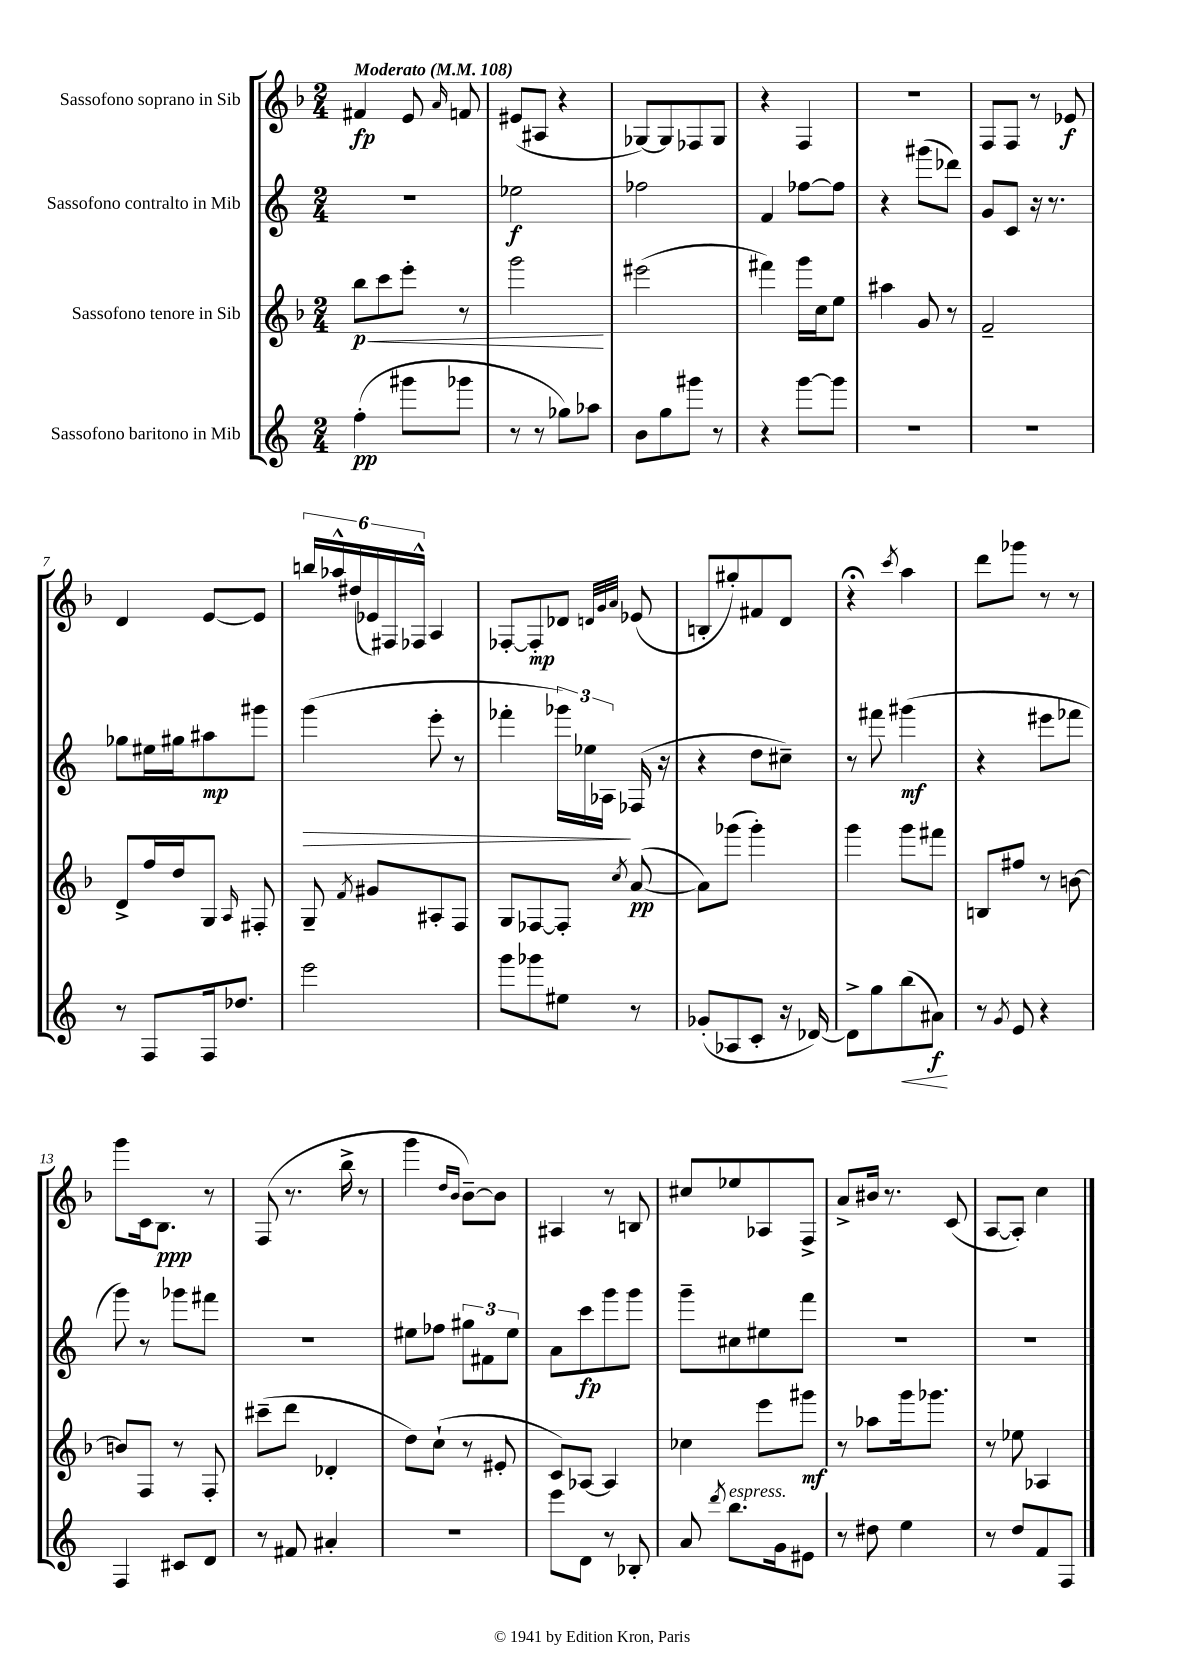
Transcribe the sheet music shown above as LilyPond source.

<<
\new StaffGroup <<
\new Staff = "s0" \with { instrumentName = "Sassofono soprano in Sib" } {
    \clef treble \key f \major \numericTimeSignature \time 2/4 \tempo "Moderato" 4 = 108
    \autoBeamOff fis'4\fp e'8 \grace { a'16 } f'8 |
    eis'8[( ais8] r4 |
    ges8[~) ges8 fes8 ges8] |
    r4 f4 |
    r2 |
    f8[ f8] r8 ees'8\f |
    d'4 e'8[~ e'8] |
    \tuplet 6/4 { b''16[ aes''16-^ dis''16( ees'16) fis16 fes16]-^ } a4 |
    fes8[~-. fes8-.\mp des'8] \grace { d'32[ g'32 a'32] } ees'8( |
    b8[-. gis''8-.) fis'8 d'8] |
    r4\fermata \acciaccatura { c'''8 } a''4 |
    d'''8[ ges'''8] r8 r8 |
    g'''8[ c'16 bes8.]\ppp r8 |
    f8( r8. bes''16-> r8 |
    g'''4 \grace { d''16[ bes'16] } bes'8[~--) bes'8] |
    ais4 r8 b8 |
    cis''8[ ees''8 aes8 f8]-> |
    a'8[-> bis'16] r8. c'8( |
    a8[~ a8]-.) c''4 \bar "|." |
}
\new Staff = "s1" \with { instrumentName = "Sassofono contralto in Mib" } {
    \clef treble \key c \major \numericTimeSignature \time 2/4
    \autoBeamOff r2 |
    ees''2\f |
    fes''2 |
    f'4 fes''8[~ fes''8] |
    r4 gis'''8[( des'''8]) |
    g'8[ c'8] r16 r8. |
    ges''8[ eis''16 gis''16 ais''8\mp gis'''8] |
    g'''4\>( e'''8-. r8 |
    fes'''4-. \tuplet 3/2 { ges'''16[) ees''16 aes16]\! } fes16( r16 |
    r4 d''8[ cis''8]--) |
    r8 fis'''8 gis'''4\mf( |
    r4 eis'''8[ fes'''8] |
    g'''8) r8 ges'''8[ fis'''8] |
    R2 |
    eis''8[ fes''8] \tuplet 3/2 { gis''8[ fis'8 eis''8] } |
    a'8[ c'''8\fp g'''8 g'''8] |
    g'''8[-- cis''8 eis''8 f'''8] |
    R2 |
    R2 \bar "|." |
}
\new Staff = "s2" \with { instrumentName = "Sassofono tenore in Sib" } {
    \clef treble \key f \major \numericTimeSignature \time 2/4
    \autoBeamOff bes''8[\p\< c'''8 e'''8]-. r8 |
    g'''2\! |
    eis'''2( |
    fis'''4) g'''16[ c''16 e''8] |
    ais''4 g'8 r8 |
    f'2-- |
    d'8[-> f''16 d''16 g8] \grace { a16 } fis8-. |
    g8-- \acciaccatura { f'8 } gis'8[ ais8-. f8] |
    g8[ fes8~ fes8]-. \acciaccatura { c''8 } a'8~\pp( |
    a'8[) ges'''8]( ges'''4-.) |
    g'''4 g'''8[ fis'''8] |
    b8[ fis''8] r8 b'8~ |
    b'8[ f8] r8 f8-. |
    cis'''8[--( d'''8] des'4-. |
    d''8[) c''8]-!( r8 eis'8-. |
    c'8[) aes8]~ aes4 |
    ces''4 e'''8[ gis'''8]\mf |
    r8 aes''8[ g'''16 ges'''8.] |
    r8 ees''8 aes4 \bar "|." |
}
\new Staff = "s3" \with { instrumentName = "Sassofono baritono in Mib" } {
    \clef treble \key c \major \numericTimeSignature \time 2/4
    \autoBeamOff f''4-.\pp( gis'''8[ ges'''8] |
    r8 r8 ges''8[) aes''8] |
    b'8[ g''8 gis'''8] r8 |
    r4 g'''8[~ g'''8] |
    R2 |
    R2 |
    r8 f8[ f16 des''8.] |
    e'''2 |
    g'''8[ ges'''8 eis''8] r8 |
    ges'8[-.( aes8 c'8]-. r16 des'16~) |
    des'8[-> g''8 b''8\<( ais'8]\f\!) |
    r8 \acciaccatura { g'8 } e'8 r4 |
    f4 cis'8[ d'8] |
    r8 fis'8 ais'4-. |
    r2 |
    e'''8[ d'8] r8 bes8-. |
    a'8 \acciaccatura { d'''8 } b''8.[^\markup { \italic "espress." } g'16 eis'8] |
    r8 dis''8 e''4 |
    r8 d''8[ f'8 f8] \bar "|." |
}
>>
>>
